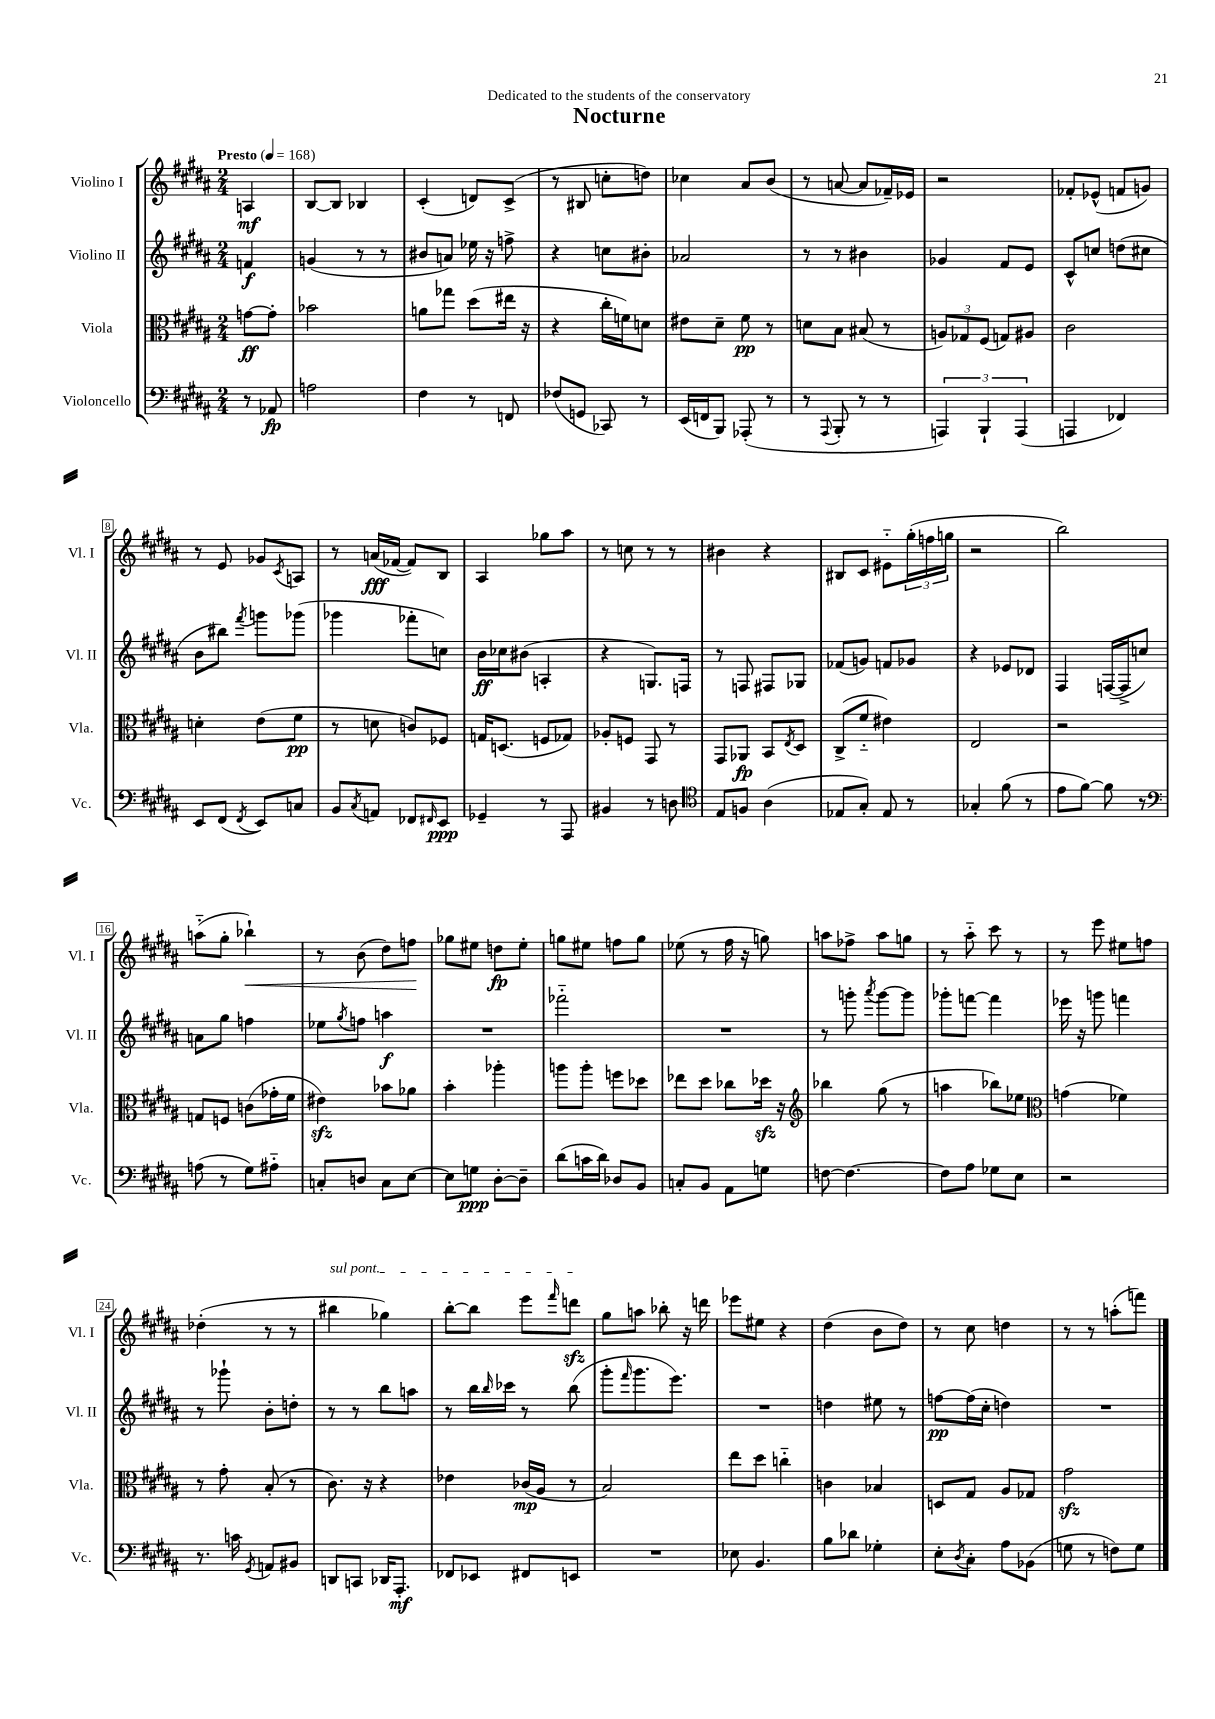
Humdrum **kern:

**kern	**dynam	**kern	**dynam	**kern	**dynam	**kern	**dynam
*part4	*part4	*part3	*part3	*part2	*part2	*part1	*part1
*staff4	*staff4	*staff3	*staff3	*staff2	*staff2	*staff1	*staff1
*I"Violoncello	*	*I"Viola	*	*I"Violino II	*	*I"Violino I	*
*I'Vc.	*	*I'Vla.	*	*I'Vl. II	*	*I'Vl. I	*
*clefF4	*	*clefC3	*	*clefG2	*	*clefG2	*
*k[f#c#g#d#a#]	*	*k[f#c#g#d#a#]	*	*k[f#c#g#d#a#]	*	*k[f#c#g#d#a#]	*
*M2/4	*	*M2/4	*	*M2/4	*	*M2/4	*
*MM168	*	*MM168	*	*MM168	*	*MM168	*
=	=	=	=	=	=	=	=
!	!	!	!	!	!	!LO:TX:a:B:t=Presto	!
8r	.	[8gn\L	ff	4fn/	f	4An/	mf
8AA-X/	fp	8g'\J]	.	.	.	.	.
=1	=1	=1	=1	=1	=1	=1	=1
2An\	.	2b-X\	.	(4gn/	.	[8B/L	.
.	.	.	.	.	.	8B/J]	.
.	.	.	.	8r	.	4B-X/	.
.	.	.	.	8r	.	.	.
=2	=2	=2	=2	=2	=2	=2	=2
4F#\	.	8an\L	.	8b#X/L	.	(4c#'/	.
.	.	8gg-X\J	.	8an/J)	.	.	.
8r	.	(8dd#\L	.	16ee-X\	.	8dn/L)	.
.	.	.	.	16r	.	.	.
8FFn/	.	16ee#X\Jk	.	8ffn^\	.	(8c#^/J	.
.	.	16r	.	.	.	.	.
=3	=3	=3	=3	=3	=3	=3	=3
(8F-X/L	.	4r	.	4r	.	8r	.
8GGn/J	.	.	.	.	.	8B#X/	.
8CC-X/)	.	16cc#'\LL	.	8ccn\L	.	8ccn'\L	.
.	.	16fn\J)	.	.	.	.	.
8r	.	8dn\J	.	8b#X'\J	.	8ddn\J)	.
=4	=4	=4	=4	=4	=4	=4	=4
(16EE/LL	.	8e#X\L	.	2a-X/	.	4cc-X\	.
16FFn/J	.	.	.	.	.	.	.
8BBB/J)	.	8d#~\J	.	.	.	.	.
(8AAA-X'/	.	8f#\	pp	.	.	8a#/L	.
8r	.	8r	.	.	.	(8b/J	.
=5	=5	=5	=5	=5	=5	=5	=5
8r	.	8dn\L	.	8r	.	8r	.
8qqAAA#/	.	.	.	.	.	.	.
8BBB'/	.	8B\J	.	8r	.	[8an/	.
8r	.	(8B#X/	.	4b#X\	.	8a/L]	.
8r	.	8r	.	.	.	16f-X~/L)	.
.	.	.	.	.	.	16e-X/JJ	.
=6	=6	=6	=6	=6	=6	=6	=6
6AAAn/)	.	12An/L)	.	4g-X/	.	2r	.
.	.	12G-X/	.	.	.	.	.
6BBB`/	.	(12F#/J	.	.	.	.	.
.	.	8Gn/L)	.	8f#/L	.	.	.
(6AAA/	.	.	.	.	.	.	.
.	.	8A#X/J	.	8e/J	.	.	.
=7	=7	=7	=7	=7	=7	=7	=7
4AAAn/	.	2c#\	.	8c#^^/L	.	8f-X'/L	.
.	.	.	.	8ccn/J	.	(8e-X^^/J	.
4FF-X/)	.	.	.	(8ddn\L	.	8fn/L	.
.	.	.	.	8cc#X\J	.	8gn/J)	.
!!LO:LB:g=z
=8	=8	=8	=8	=8	=8	=8	=8
8EE/L	.	4dn'\	.	8b\L	.	8r	.
(8FF#/J	.	.	.	8bb#X\J)	.	8e/	.
8qFF#/	.	.	.	8qfff#/	.	.	.
8EE/L)	.	(8e\L	.	8gggn\L	.	8g-X/L	.
.	.	.	.	.	.	8qc#/	.
8Cn/J	.	8f#\J	pp	(8ggg-X\J	.	8An/J	.
=9	=9	=9	=9	=9	=9	=9	=9
8BB/L	.	8r	.	4ggg-X\	.	8r	.
8qC#/	.	.	.	.	.	.	.
8AAn/J	.	8dn\	.	.	.	(16an/LL	fff
.	.	.	.	.	.	[16f-X/JJ	.
8FF-X/L	.	8cn/L)	.	8fff-X'\L	.	8f-/L])	.
16qqFF#X/	.	.	.	.	.	.	.
8EE/J	ppp	8F-X/J	.	8ccn\J)	.	8B/J	.
=10	=10	=10	=10	=10	=10	=10	=10
4GG-X~/	.	16Gn/KL	.	16b\LL	ff	4A#/	.
.	.	(8.Dn/J	.	16cc-X\J	.	.	.
.	.	.	.	(8b#X\J	.	.	.
8r	.	8Fn/L	.	4An'/	.	8gg-X\L	.
8AAA#/	.	8G-X/J)	.	.	.	8aa#\J	.
=11	=11	=11	=11	=11	=11	=11	=11
4BB#X/	.	8A-X'/L	.	4r	.	8r	.
.	.	8Fn/J	.	.	.	8ccn\	.
8r	.	8GG#/	.	8.Gn/L)	.	8r	.
8Dn\	.	8r	.	.	.	8r	.
.	.	.	.	16Fn/Jk	.	.	.
=12	=12	=12	=12	=12	=12	=12	=12
*clefC4	*	*	*	*	*	*	*
8E/L	.	8GG#/L	.	8r	.	4b#X\	.
8Fn/J	.	8AA-X/J	fp	8Fn/	.	.	.
(4A#\	.	8BB/L	.	8F#X/L	.	4r	.
.	.	8qE/	.	.	.	.	.
.	.	8D#/J	.	8G-X/J	.	.	.
=13	=13	=13	=13	=13	=13	=13	=13
8E-X/L	.	(8C#^/L	.	(8f-X/L	.	8B#X/L	.
8G#'/J)	.	8f#/J	.	8gn/J)	.	8c#/J	.
8E-/	.	4e#X\)	.	8fn/L	.	8e#X\L	.
8r	.	.	.	8g-X/J	.	(24gg#'\L	.
.	.	.	.	.	.	24ffn\	.
.	.	.	.	.	.	24ggn\JJ	.
=14	=14	=14	=14	=14	=14	=14	=14
4G-X'/	.	2E/	.	4r	.	2r	.
(8f#\	.	.	.	8e-X/L	.	.	.
8r	.	.	.	8d-X/J	.	.	.
=15	=15	=15	=15	=15	=15	=15	=15
8e\L	.	2r	.	4F#/	.	2bb\)	.
[8f#\J)	.	.	.	.	.	.	.
8f#\]	.	.	.	([16Fn/LL	.	.	.
.	.	.	.	16F^/J]	.	.	.
8r	.	.	.	8ccn/J)	.	.	.
!!LO:LB:g=z
=16	=16	=16	=16	=16	=16	=16	=16
*clefF4	*	*	*	*	*	*	*
(8An\	.	8Gn/L	.	8an\L	.	(8aan\L	.
8r	.	8Fn/J	.	8gg#\J	.	8gg#'\J	.
!	!	!	!	!	!	!	!LO:HP:b
8G#\L)	.	(8cn\L	.	4ffn\	.	4bb-X`\)	<
8A#X\J	.	16g-X'\L	.	.	.	.	.
.	.	16f#\JJ	.	.	.	.	.
=17	=17	=17	=17	=17	=17	=17	=17
8Cn'/L	.	4e#Xzz\)	.	8ee-X\L	.	8r	.
.	.	.	.	8qgg#/	.	.	.
8Dn/J	.	.	.	8ffn\J	.	(8b\	.
8C\L	.	8b-X\L	.	4aan\	f	8dd#\L)	.
[8E\J	.	8a-X\J	.	.	.	8ffn\J	.
.	.	.	.	.	.	.	[
=18	=18	=18	=18	=18	=18	=18	=18
8E\L]	.	4b'\	.	2r	.	8gg-X\L	.
8Gn\J	ppp	.	.	.	.	8ee#X\J	.
[8D#'\L	.	4aa-X'\	.	.	.	8ddn\L	fp
8D#~\J]	.	.	.	.	.	8ee#'\J	.
=19	=19	=19	=19	=19	=19	=19	=19
(8d#\L	.	8aan\L	.	2fff-X\	.	8ggn\L	.
16cn\L	.	8aa'\J	.	.	.	8ee#X\J	.
16d#\JJ)	.	.	.	.	.	.	.
8D-X/L	.	8ffn\L	.	.	.	8ffn\L	.
8BB/J	.	8dd-X\J	.	.	.	8gg\J	.
=20	=20	=20	=20	=20	=20	=20	=20
8Cn'/L	.	8ee-X\L	.	2r	.	(8ee-X\	.
8BB/J	.	8dd#\J	.	.	.	8r	.
8AA#\L	.	8cc-X\L	.	.	.	16ff#\	.
.	.	.	.	.	.	16r	.
8Gn\J	.	16dd-Xzz\Jk	.	.	.	8ggn\)	.
.	.	16r	.	.	.	.	.
=21	=21	=21	=21	=21	=21	=21	=21
*	*	*clefG2	*	*	*	*	*
[8Fn\	.	4bb-X\	.	8r	.	8aan\L	.
4.F\_	.	.	.	8gggn'\	.	8ff-X^\J	.
.	.	.	.	8qaaa#/	.	.	.
.	.	(8gg#\	.	[8ggg\L	.	8aa\L	.
.	.	8r	.	8ggg\J]	.	8ggn\J	.
=22	=22	=22	=22	=22	=22	=22	=22
8F\L]	.	4aan\	.	8ggg-X'\L	.	8r	.
8A#\J	.	.	.	[8fffn\J	.	8aa#\	.
8G-X\L	.	8bb-X\L)	.	4fff\]	.	8ccc#\	.
8E\J	.	8ee-X\J	.	.	.	8r	.
=23	=23	=23	=23	=23	=23	=23	=23
*	*	*clefC3	*	*	*	*	*
2r	.	(4gn\	.	16eee-X\	.	8r	.
.	.	.	.	16r	.	.	.
.	.	.	.	8gggn\	.	8eee\	.
.	.	4f-X\)	.	4fffn\	.	8ee#X\L	.
.	.	.	.	.	.	8ffn\J	.
!!LO:LB:g=z
=24	=24	=24	=24	=24	=24	=24	=24
8.r	.	8r	.	8r	.	(4dd-X'\	.
.	.	8g#'\	.	8ggg-X`\	.	.	.
16cn\	.	.	.	.	.	.	.
8qGG#/	.	.	.	.	.	.	.
8AAn/L	.	(8B'/	.	8b'\L	.	8r	.
8BB#X/J	.	8r	.	8ddn'\J	.	8r	.
=25	=25	=25	=25	=25	=25	=25	=25
!	!	!	!	!	!	!LO:TX:a:i:t=sul pont.	!
8DDn/L	.	8.c#\)	.	8r	.	4bb#X\	.
8CCn/J	.	.	.	8r	.	.	.
.	.	16r	.	.	.	.	.
16DD-X/KL	.	4r	.	8bb\L	.	4gg-X\)	.
8.AAA#'/J	mf	.	.	.	.	.	.
.	.	.	.	8aan\J	.	.	.
=26	=26	=26	=26	=26	=26	=26	=26
8FF-X/L	.	4e-X\	.	8r	.	[8bb'\L	.
8EE-X/J	.	.	.	16bb\LL	.	8bb\J]	.
.	.	.	.	16qqbb/	.	.	.
.	.	.	.	16ccc-X\JJ	.	.	.
8FF#X/L	.	(16c-X/LL	mp	8r	.	8eee\L	.
.	.	16A#/JJ	.	.	.	.	.
.	.	.	.	.	.	16qqfff#/	.
8EEn/J	.	8r	.	(8bb\	.	8dddnzz\J	.
=27	=27	=27	=27	=27	=27	=27	=27
2r	.	2B/)	.	8ggg#'\L	.	8gg#\L	.
.	.	.	.	16qqfff#/	.	.	.
.	.	.	.	8.ggg#\	.	8aan\J	.
.	.	.	.	.	.	8bb-X'\	.
.	.	.	.	8.eee\J)	.	.	.
.	.	.	.	.	.	16r	.
.	.	.	.	.	.	16dddn\	.
=28	=28	=28	=28	=28	=28	=28	=28
8E-X\	.	8ee\L	.	2r	.	8eee-X\L	.
4.BB/	.	8dd#\J	.	.	.	8ee#X\J	.
.	.	4ccn\	.	.	.	4r	.
=29	=29	=29	=29	=29	=29	=29	=29
8B\L	.	4cn\	.	4ddn\	.	(4dd#\	.
8d-X\J	.	.	.	.	.	.	.
4G-X'\	.	4B-X/	.	8ee#X\	.	8b\L	.
.	.	.	.	8r	.	8dd#\J)	.
=30	=30	=30	=30	=30	=30	=30	=30
8E'\L	.	8Dn/L	.	[8ffn\L	pp	8r	.
8qD#/	.	.	.	.	.	.	.
8C#'\J	.	8G#/J	.	(16ff\L]	.	8cc#\	.
.	.	.	.	16cc#'\JJ	.	.	.
8A#\L	.	8A#/L	.	4ddn\)	.	4ddn\	.
(8BB-X\J	.	8G-X/J	.	.	.	.	.
=31	=31	=31	=31	=31	=31	=31	=31
8Gn\	.	2g#zz\	.	2r	.	8r	.
8r	.	.	.	.	.	8r	.
8Fn\L)	.	.	.	.	.	(8aan'\L	.
8G\J	.	.	.	.	.	8fffn\J)	.
==	==	==	==	==	==	==	==
*-	*-	*-	*-	*-	*-	*-	*-
